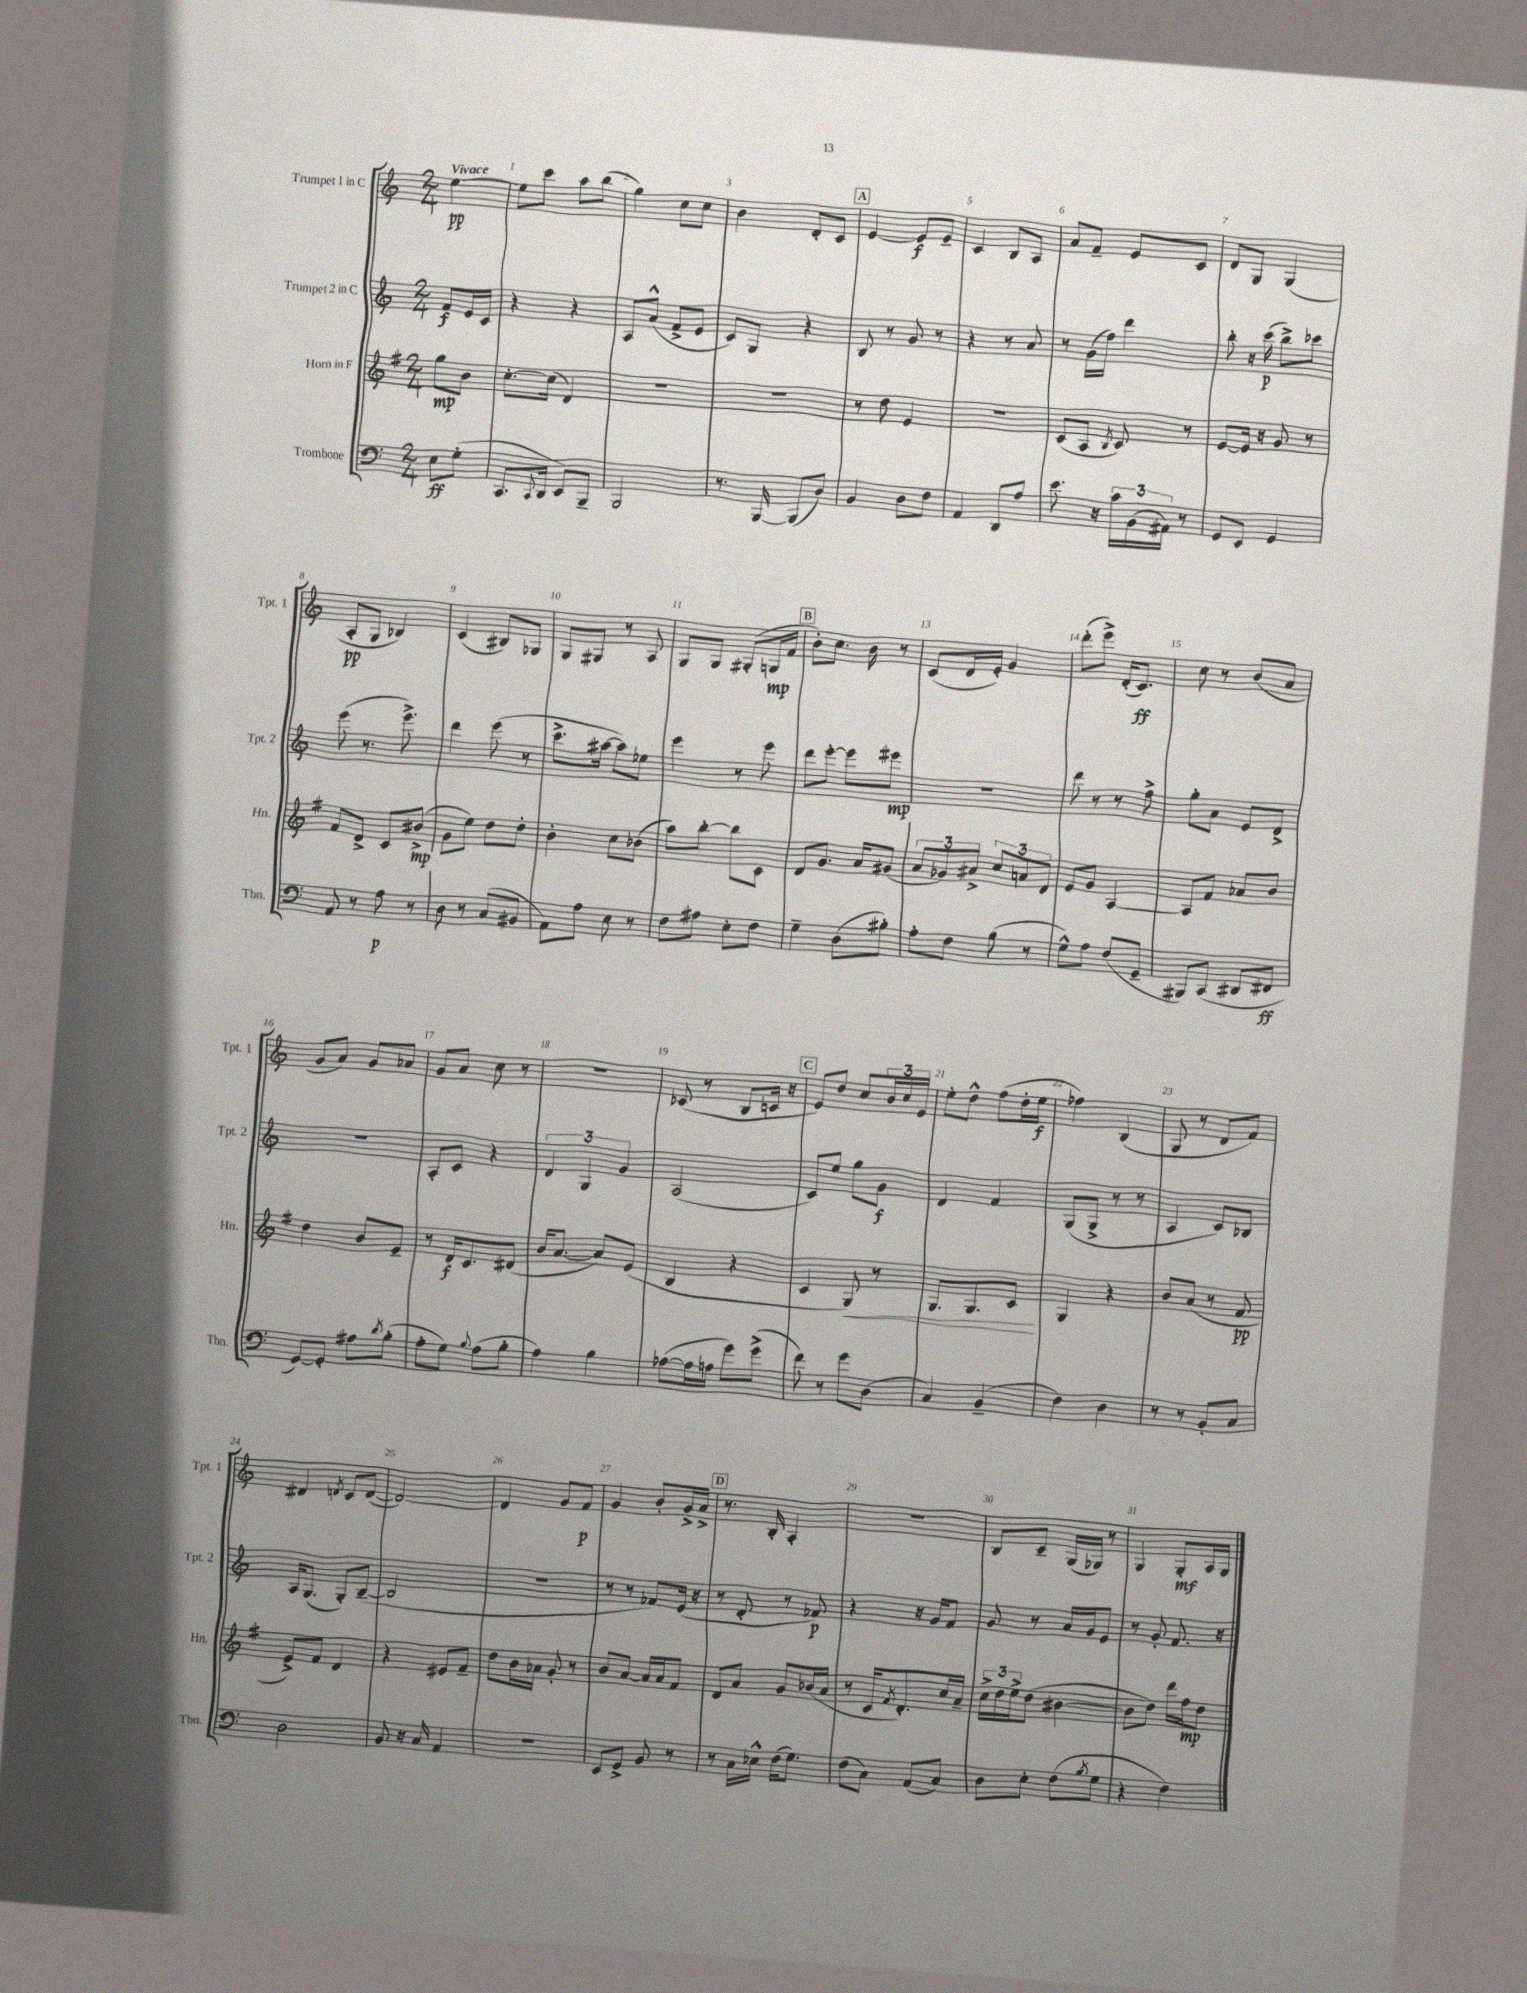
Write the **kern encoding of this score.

**kern	**kern	**kern	**kern
*staff4	*staff3	*staff2	*staff1
*clefF4	*clefG2	*clefG2	*clefG2
*k[]	*k[f#]	*k[]	*k[]
*M2/4	*M2/4	*M2/4	*M2/4
8E	8gg	8f	[4ee
(8G'	8b	16e	.
.	.	16c	.
=	=	=	=
8.CC	[8.cc'	4r	8ee]
.	.	.	8ccc
8qqCC	.	.	.
16DD	(16cc]	.	.
8EE)	4d)	4r	8aa
8BBB~	.	.	(8bb
=	=	=	=
2BBB	2r	8A	4gg)
.	.	(8a^^	.
.	.	8f^	8cc
.	.	8e	8cc
=	=	=	=
8.r	2r	8c)	4b
.	.	8G	.
[16BBB	.	.	.
(8BBB]	.	4r	8d'
8D)	.	.	8c
=	=	=	=
4BB	8r	8B	[4e
.	8dd	8r	.
8D	4e	8g	8e]
8F	.	8r	8e~
=	=	=	=
4AA	2r	4r	4c
8DD	.	8r	8B
8A	.	8a	8A
=	=	=	=
8.e	(8c	8r	8a
.	8A	(16g	8f~
16r	.	16ff)	.
.	8qB	.	.
24c	8c)	4ddd	8e
(24BB	.	.	.
24AA#)	.	.	.
8r	8r	.	8c
=	=	=	=
8GG	[8e	8bb'	8d
8EE	16e]	16r	8G
.	16r	(16ccc	.
4GG	8g	8bb^)	(4G
.	8r	8ccc-	.
=	=	=	=
8AA	8f#	(8eee	8A'
8r	8d^	8.r	8G
8A	8c	.	4B-)
.	.	8.eee^)	.
8r	(8b#^	.	.
=	=	=	=
8D	8g	4ddd	(4c
8r	8ee)	.	.
(8C	8dd	(8eee	8B#)
8BB#	8dd'	8r	8G-
=	=	=	=
8AA)	4b'	8.ccc^	8G
8A	.	.	8G#
.	.	[16aa#	.
8E	8cc	8aa#])	8r
8r	(8b-	8ee-	8A
=	=	=	=
8F	8aa)	4eee	8G
8A#	[8bb'	.	8G
8E'	8bb]	8r	(8G#'
8F	8c	8eee	16G
.	.	.	16f
=	=	=	=
4G~	8d	8ddd	8b')
.	8.g	[8eee'	8.cc
(8D	.	8eee]	.
.	16a	.	16b
8B#')	(8g#	8eee#	8r
=	=	=	=
8A'	12a	2r	(8c
.	12g-)	.	.
8F	.	.	16d
.	12a#^	.	.
.	.	.	16e')
(8B	12cc	.	4g
.	12a	.	.
8r	.	.	.
.	12d	.	.
=	=	=	=
8G^^)	8e	8ddd	(8ddd'
8A	8g	8r	8eee^)
(8F	[4A	8r	(16d'
.	.	.	8.c)
8GG~	.	8ff^	.
=	=	=	=
8BBB#)	8A]	8gg'	8cc
(8CC	8f#	8a	8r
8DD#	8a-	8e	(8b
8FF#	8b	8d^	8a
=	=	=	=
[8GG)	4dd	2r	8g
8GG']	.	.	8a)
8A#	8b	.	8g
8qd	.	.	.
(8B'	8e~	.	8a-
=	=	=	=
8A'	8r	8A'	8g
8G)	16d	8c	8a
.	8.c	.	.
8qqB	.	.	.
(8A	.	4r	8cc
8B'	(8d#	.	8r
=	=	=	=
4A)	16b	6d	2r
.	[8.a	.	.
.	.	6G	.
4B	8a])	.	.
.	.	6g	.
.	(8e	.	.
=	=	=	=
([8A-	4B	(2A	(8c-
16A-]	.	.	8r
16A	.	.	.
8g)	4r	.	8B
(8g^	.	.	16c
.	.	.	16r
=	=	=	=
8f)	4c	8c)	8e)
8r	.	8ee	8dd
8g	8G)	8gg	8cc
(8D	8r	8g	24b
.	.	.	24cc
.	.	.	24e
=	=	=	=
4C)	8.G	4d	8ee'
.	.	.	8dd^^
.	8.G	.	.
(4BB~	.	4f	(8ff
.	8c	.	16dd'
.	.	.	16ee
=	=	=	=
4F)	4G	(8G	4ff-)
.	.	8G^	.
4D	4r	8r	(4B
.	.	8r	.
=	=	=	=
8r	8b	4A	8G
8r	(8a	.	8r
8BB'	8r	8c)	8d
8C	8f#	8B-	8f)
=	=	=	=
2D	8e^)	16A	4d#
.	.	(8.G	.
.	8f#	.	.
.	.	.	8qd
.	4d	8G')	8c
.	.	([8B~	([8d
=	=	=	=
8BB	4r	2B]	2d_)
16r	.	.	.
16C	.	.	.
4AA	8e#	.	.
.	8f#~	.	.
=	=	=	=
2r	8dd	2r	4d]
.	16b	.	.
.	16a-	.	.
.	8g'	.	8g
.	8r	.	8f
=	=	=	=
8EE	8b	8r	4g
8GG^	[8a	8r	.
8BB	16a]	8f-)	8b'
.	16a	.	.
8r	8f#	(16e	16g^
.	.	16r	16a^
=	=	=	=
8r	8d	8r	8.r
16C	8a	8d'	.
16E-^^	.	.	16B'
(16F	8g	8r	4A'
8.G)	.	.	.
.	(16b-	8f-)	.
.	16a	.	.
=	=	=	=
(8F	8r	4r	2r
8C)	16c	.	.
.	8qf#	.	.
.	8.d')	.	.
(8AA	.	16r	.
.	.	16g	.
8C)	16cc	8f	.
.	16a~	.	.
=	=	=	=
8D	24cc^	8g	8B
.	24dd	.	.
.	24ee^	.	.
8E'	(8dd	8r	8c~
(8F	[4b#	16a	(16G
.	.	16g	16G-)
8qB	.	.	.
8G	.	8e	8r
=	=	=	=
4r	8b#]	8r	4G
.	8dd)	8g'	.
4F)	16ddd	8.f	8G'
.	16ff#	.	.
.	8dd	.	16A
.	.	16r	16G
==	==	==	==
*-	*-	*-	*-
